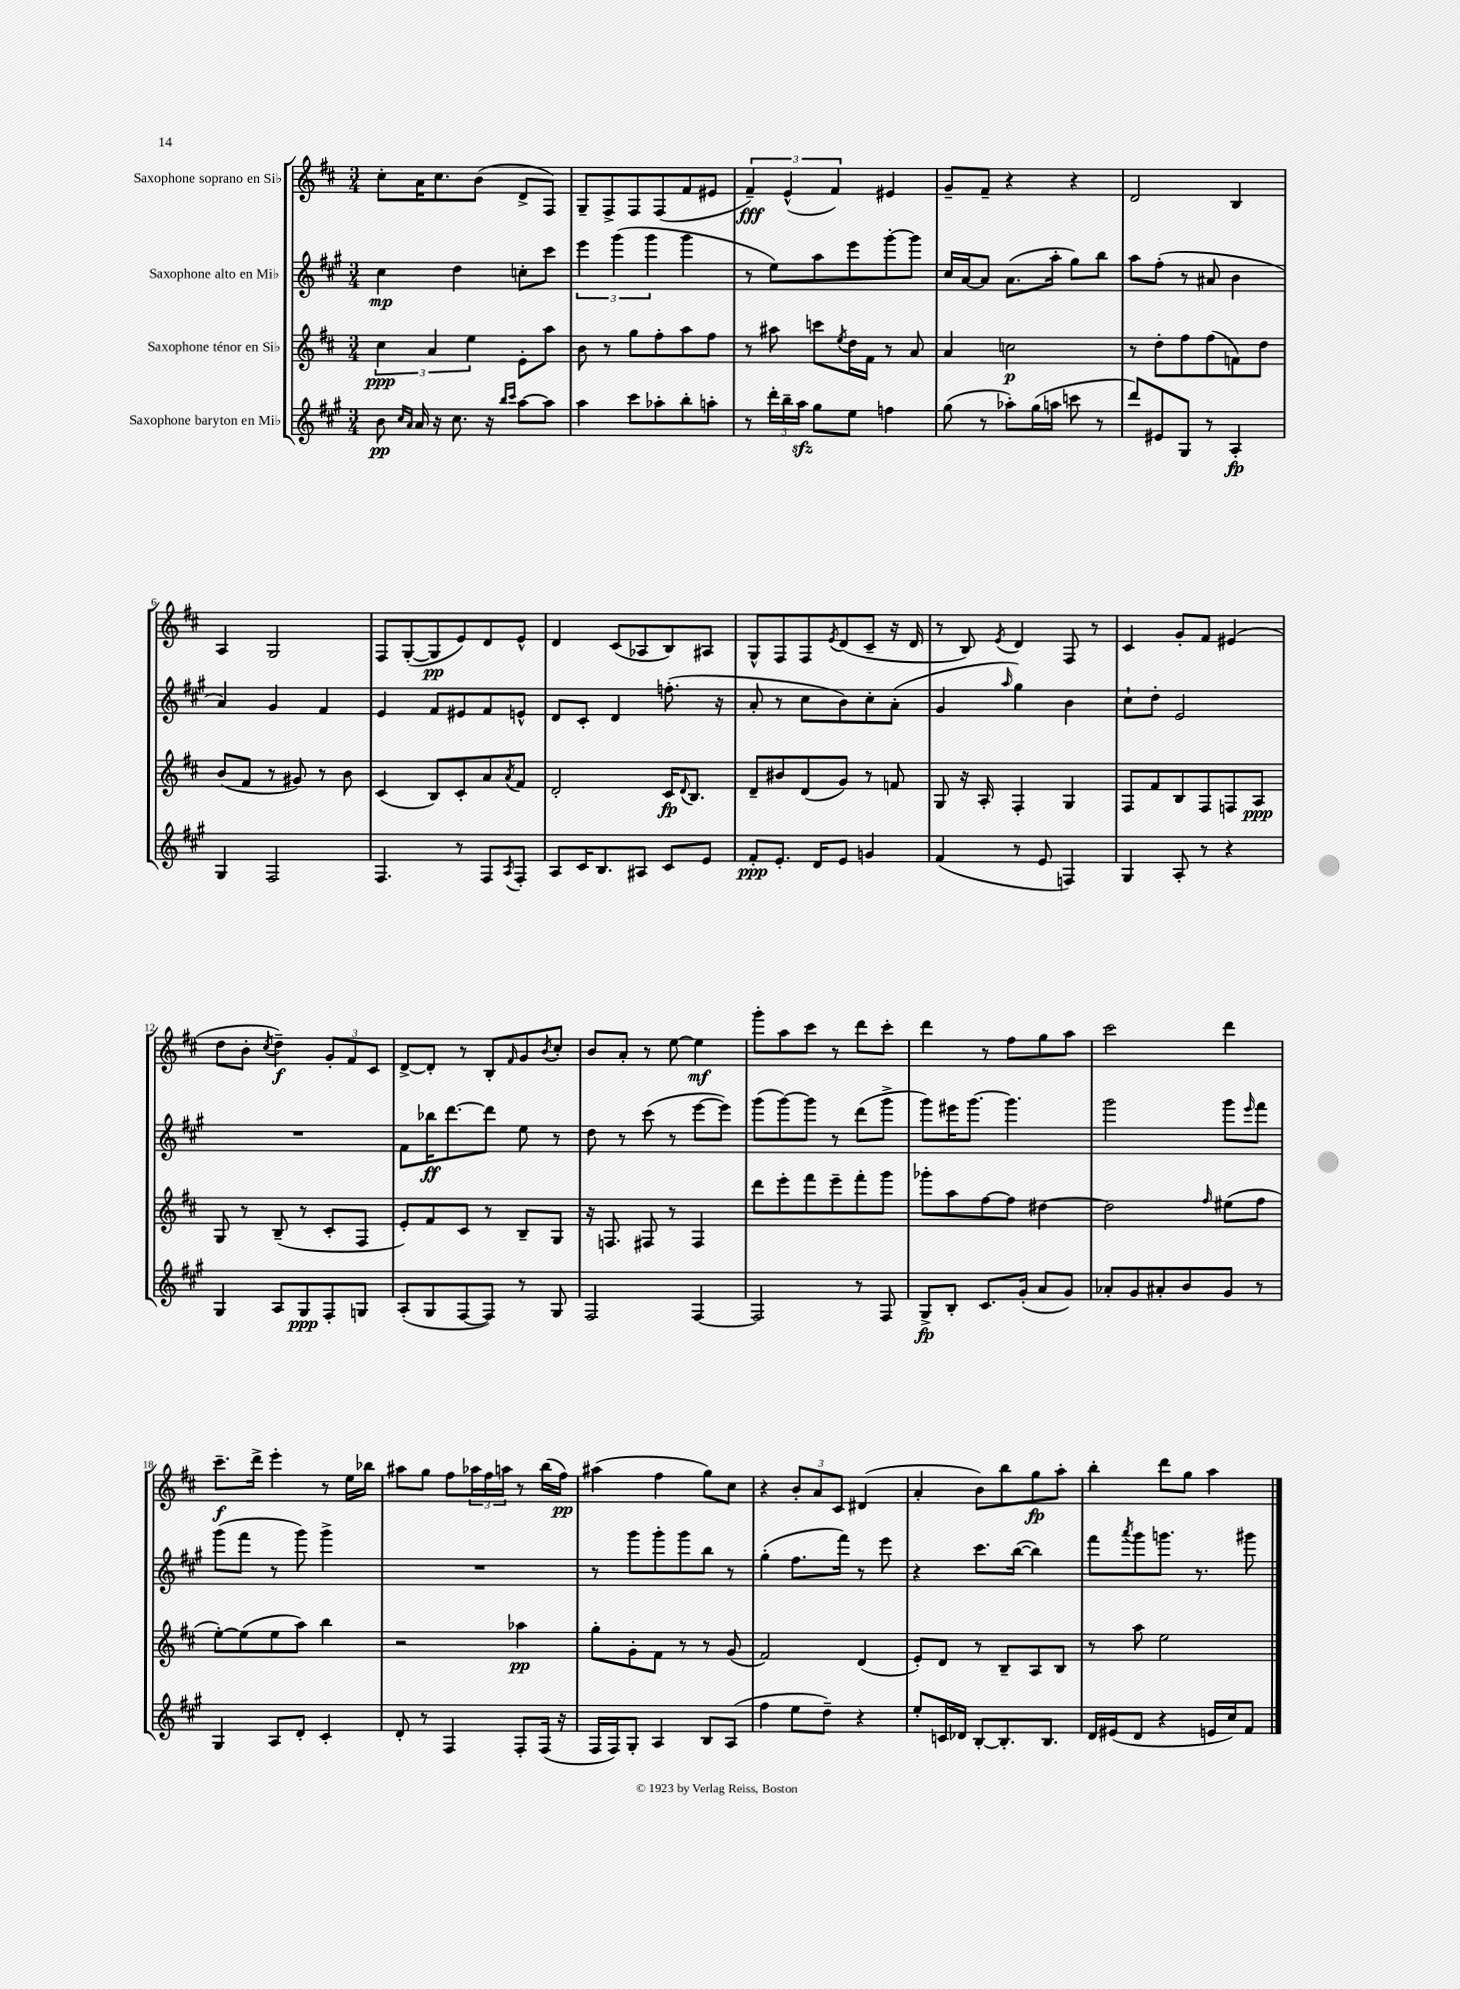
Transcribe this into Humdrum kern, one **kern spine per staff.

**kern	**dynam	**kern	**dynam	**kern	**dynam	**kern	**dynam
*part4	*part4	*part3	*part3	*part2	*part2	*part1	*part1
*staff4	*staff4	*staff3	*staff3	*staff2	*staff2	*staff1	*staff1
*I"Saxophone baryton en Mi♭	*	*I"Saxophone ténor en Si♭	*	*I"Saxophone alto en Mi♭	*	*I"Saxophone soprano en Si♭	*
*clefG2	*	*clefG2	*	*clefG2	*	*clefG2	*
*k[f#c#g#]	*	*k[f#c#]	*	*k[f#c#g#]	*	*k[f#c#]	*
*M3/4	*	*M3/4	*	*M3/4	*	*M3/4	*
=1	=1	=1	=1	=1	=1	=1	=1
8b\	pp	6cc#\	ppp	4cc#\	mp	8cc#'\L	.
16qqcc#/LL	.	.	.	.	.	.	.
16qqa/JJ	.	.	.	.	.	.	.
16a/	.	.	.	.	.	16a\K	.
.	.	6a/	.	.	.	.	.
16r	.	.	.	.	.	8.cc#\	.
8.cc#\	.	.	.	4dd\	.	.	.
.	.	6ee\	.	.	.	.	.
.	.	.	.	.	.	(8b\J	.
16r	.	.	.	.	.	.	.
16qqbb/LL	.	.	.	.	.	.	.
16qqccc#/JJ	.	.	.	.	.	.	.
[8aa\L	.	8e'\L	.	8ccn'\L	.	8d^/L	.
8aa\J]	.	8aa\J	.	8ccc#\J	.	8F#/J)	.
=2	=2	=2	=2	=2	=2	=2	=2
4aa\	.	8b\	.	6eee\	.	8G~/L	.
.	.	8r	.	.	.	8F#^/	.
.	.	.	.	(6ggg#\	.	.	.
8ccc#\L	.	8gg\L	.	.	.	8F#/	.
.	.	.	.	6ggg#\	.	.	.
8aa-X'\	.	8ff#'\	.	.	.	(8F#/	.
8bb'\	.	8aa\	.	4ggg#\	.	8f#/	.
8aan'\J	.	8ff#\J	.	.	.	8e#X/J	.
=3	=3	=3	=3	=3	=3	=3	=3
8r	.	8r	.	8r	.	6f#~/)	fff
24ddd'\LL	.	8aa#X\	.	8ee\L)	.	.	.
24bb~\	.	.	.	.	.	(6e^^/	.
24aazz\JJ	.	.	.	.	.	.	.
8gg#\L	.	8cccn\L	.	8aa\	.	.	.
.	.	.	.	.	.	6f#/)	.
.	.	8qee/	.	.	.	.	.
8ee\J	.	16dd\L	.	8eee\	.	.	.
.	.	16f#\JJ	.	.	.	.	.
4ffn\	.	8r	.	[8ggg#'\	.	4e#X/	.
.	.	8a/	.	8ggg#\J]	.	.	.
=4	=4	=4	=4	=4	=4	=4	=4
(8gg#\	.	4a/	.	16cc#/LL	.	8g~/L	.
.	.	.	.	[16a/J	.	.	.
8r	.	.	.	8a/J]	.	8f#~/J	.
8aa-X'\L)	.	2ccn\	p	(8.a\L	.	4r	.
(16gg#\L	.	.	.	.	.	.	.
16aan\JJ	.	.	.	16aa'\Jk	.	.	.
8cccn\	.	.	.	8gg#\L)	.	4r	.
8r	.	.	.	8bb\J	.	.	.
=5	=5	=5	=5	=5	=5	=5	=5
8ddd/L)	.	8r	.	8aa\L	.	2d/	.
8e#X/	.	8dd'\L	.	(8ff#'\J	.	.	.
8G#/J	.	8ff#\	.	8r	.	.	.
8r	.	(8ff#\	.	8a#X/	.	.	.
4A'/	fp	8fn\)	.	4b\	.	4B/	.
.	.	8dd\J	.	.	.	.	.
!!LO:LB:g=z
=6	=6	=6	=6	=6	=6	=6	=6
4G#/	.	(8b/L	.	4a/)	.	4A/	.
.	.	8f#/J	.	.	.	.	.
2F#/	.	8r	.	4g#/	.	2G/	.
.	.	8g#X/)	.	.	.	.	.
.	.	8r	.	4f#/	.	.	.
.	.	8b\	.	.	.	.	.
=7	=7	=7	=7	=7	=7	=7	=7
4.F#/	.	(4c#/	.	4e/	.	8F#/L	.
.	.	.	.	.	.	([8G'/	.
.	.	8B/L)	.	8f#/L	.	8G/]	pp
8r	.	8c#'/	.	8e#X/	.	8e/)	.
8F#/L	.	8a/	.	8f#/	.	8d/	.
8qA/	.	8qa/	.	.	.	.	.
8F#'/J	.	8f#/J	.	8en^^/J	.	8e^^/J	.
=8	=8	=8	=8	=8	=8	=8	=8
8A/L	.	2d'/	.	8d/L	.	4d/	.
16c#/K	.	.	.	8c#'/J	.	.	.
8.B/	.	.	.	.	.	.	.
.	.	.	.	4d/	.	(8c#/L	.
8A#X/J	.	.	.	.	.	8A-X/	.
8c#/L	.	16c#/KL	fp	(8.ffn'\	.	8B/)	.
.	.	8qqd/	.	.	.	.	.
.	.	8.B/J	.	.	.	.	.
8e/J	.	.	.	.	.	8A#X/J	.
.	.	.	.	16r	.	.	.
=9	=9	=9	=9	=9	=9	=9	=9
8f#'/L	ppp	8d~/L	.	8a'/	.	8G^^/L	.
8.e'/J	.	8b#X/	.	8r	.	8F#/	.
.	.	(8d/	.	8cc#\L	.	8F#/	.
16d/KL	.	.	.	.	.	.	.
.	.	.	.	.	.	8qe/	.
8e/J	.	8g/J)	.	8b\)	.	(8d/	.
4gn/	.	8r	.	8cc#'\	.	8c#~/J	.
.	.	8fn/	.	(8a'\J	.	16r	.
.	.	.	.	.	.	16d/	.
=10	=10	=10	=10	=10	=10	=10	=10
(4f#/	.	8G/	.	4g#/	.	8r	.
.	.	16r	.	.	.	8B/)	.
.	.	16A'/	.	.	.	.	.
.	.	.	.	16qqaa/	.	8qe/	.
8r	.	4F#'/	.	4gg#\)	.	4d/	.
8e/	.	.	.	.	.	.	.
4Fn/)	.	4G/	.	4b\	.	8F#/	.
.	.	.	.	.	.	8r	.
=11	=11	=11	=11	=11	=11	=11	=11
4G#/	.	8F#/L	.	8cc#`\L	.	4c#/	.
.	.	8f#/	.	8dd'\J	.	.	.
8A'/	.	8B/	.	2e/	.	8g'/L	.
8r	.	8F#/	.	.	.	8f#/J	.
4r	.	8Fn/	.	.	.	(4e#X/	.
.	.	8A/J	ppp	.	.	.	.
!!LO:LB:g=z
=12	=12	=12	=12	=12	=12	=12	=12
4G#/	.	8G/	.	2.r	.	8dd\L	.
.	.	8r	.	.	.	8b'\J	.
.	.	.	.	.	.	8qcc#/	.
8A/L	.	(8B~/	.	.	.	4dd~\)	f
8G#/	ppp	8r	.	.	.	.	.
8F#'/	.	8c#'/L	.	.	.	12g'/L	.
.	.	.	.	.	.	12f#/	.
8Gn/J	.	8F#/J	.	.	.	.	.
.	.	.	.	.	.	12c#/J	.
=13	=13	=13	=13	=13	=13	=13	=13
(8A'/L	.	8e'/L)	.	8f#\L	.	[8d^/L	.
8G#/	.	8f#/	.	16bb-X\K	ff	8d'/J]	.
.	.	.	.	[8.ddd\	.	.	.
[8F#/	.	8c#/J	.	.	.	8r	.
8F#/J])	.	8r	.	8ddd\J]	.	8B'/L	.
.	.	.	.	.	.	16qqf#/	.
8r	.	8B~/L	.	8ee\	.	8g/	.
.	.	.	.	.	.	8qb/	.
8G#/	.	8G/J	.	8r	.	8cc#'/J	.
=14	=14	=14	=14	=14	=14	=14	=14
2F#/	.	16r	.	8dd\	.	8b/L	.
.	.	8.Fn/	.	.	.	.	.
.	.	.	.	8r	.	8a'/J	.
.	.	8F#X/	.	(8ccc#\	.	8r	.
.	.	8r	.	8r	.	[8ee\	.
[4F#/	.	4F#/	.	[8eee\L	.	4ee\]	mf
.	.	.	.	8eee\J])	.	.	.
=15	=15	=15	=15	=15	=15	=15	=15
2F#/]	.	8ddd\L	.	(8ggg#\L	.	8ggg'\L	.
.	.	8eee'\	.	[8ggg#\)	.	8aa\	.
.	.	8fff#\	.	8ggg#\J]	.	8ccc#\J	.
.	.	8eee~\	.	8r	.	8r	.
8r	.	8fff#'\	.	(8ddd\L	.	8ddd\L	.
8F#/	.	8ggg\J	.	8ggg#^\J	.	8ccc#'\J	.
=16	=16	=16	=16	=16	=16	=16	=16
8G#^/L	fp	8ggg-X'\L	.	8ggg#\L)	.	4ddd\	.
8B'/J	.	8aa\	.	16eee#X\K	.	.	.
.	.	.	.	[8.ggg#\J	.	.	.
8.c#/L	.	[8ff#\	.	.	.	8r	.
.	.	8ff#\J]	.	4.ggg#\]	.	8ff#\L	.
(16g#'/Jk	.	.	.	.	.	.	.
8a/L	.	[4dd#X\	.	.	.	8gg\	.
8g#/J)	.	.	.	.	.	8aa\J	.
=17	=17	=17	=17	=17	=17	=17	=17
8a-X'/L	.	2dd#\]	.	2ggg#\	.	2ccc#\	.
8g#/	.	.	.	.	.	.	.
8a#X'/	.	.	.	.	.	.	.
8b/	.	.	.	.	.	.	.
.	.	16qqff#/	.	.	.	.	.
8g#/J	.	(8ee#X\L	.	8ggg#\L	.	4ddd\	.
.	.	.	.	16qqeee/	.	.	.
8r	.	8ff#\J	.	8fff#\J	.	.	.
!!LO:LB:g=z
=18	=18	=18	=18	=18	=18	=18	=18
4G#/	.	[8ee'\L)	.	(8ggg#\L	.	8.ccc#~\L	f
.	.	(8ee\]	.	8fff#\J	.	.	.
.	.	.	.	.	.	16ddd^\Jk	.
8A/L	.	8ee\	.	8r	.	4eee'\	.
8d'/J	.	8aa\J)	.	8ggg#\)	.	.	.
4c#'/	.	4bb\	.	4ggg#^\	.	8r	.
.	.	.	.	.	.	16ee\LL	.
.	.	.	.	.	.	16bb-X\JJ	.
=19	=19	=19	=19	=19	=19	=19	=19
8d'/	.	2r	.	2.r	.	8aa#X\L	.
8r	.	.	.	.	.	8gg\J	.
4F#/	.	.	.	.	.	8ff#\L	.
.	.	.	.	.	.	24aa-X\L	.
.	.	.	.	.	.	24ff#\	.
.	.	.	.	.	.	24aan\JJ	.
8F#'/L	.	4aa-X\	pp	.	.	8r	.
(16F#/Jk	.	.	.	.	.	(16bb\LL	.
16r	.	.	.	.	.	16ff#\JJ)	pp
=20	=20	=20	=20	=20	=20	=20	=20
16F#/LL	.	8gg'\L	.	8r	.	(4aa#X\	.
16F#/J)	.	.	.	.	.	.	.
8G#'/J	.	8g'\	.	8ggg#\L	.	.	.
4A/	.	8f#\J	.	8ggg#'\	.	4ff#\	.
.	.	8r	.	8ggg#\	.	.	.
8B/L	.	8r	.	8bb\J	.	8gg\L)	.
(8A/J	.	(8g/	.	8r	.	8cc#\J	.
=21	=21	=21	=21	=21	=21	=21	=21
4ff#\	.	2f#/)	.	(4gg#'\	.	4r	.
8ee\L	.	.	.	8.ff#\L	.	12b'/L	.
.	.	.	.	.	.	12a/	.
8dd~\J)	.	.	.	.	.	.	.
.	.	.	.	.	.	12c#/J	.
.	.	.	.	16fff#\Jk)	.	.	.
4r	.	(4d/	.	8r	.	(4d#X/	.
.	.	.	.	8eee\	.	.	.
=22	=22	=22	=22	=22	=22	=22	=22
8ee'/L	.	8e'/L)	.	4r	.	4a'/	.
16cn/L	.	8d/J	.	.	.	.	.
16d-X/JJ	.	.	.	.	.	.	.
[8B'/L	.	8r	.	8.ccc#\L	.	8b\L)	.
8.B'/]	.	8B~/L	.	.	.	8bb\	.
.	.	.	.	([16bb\Jk	.	.	.
.	.	8A/	.	4bb\])	.	8gg\	fp
8.B/J	.	.	.	.	.	.	.
.	.	8B/J	.	.	.	8aa'\J	.
=23	=23	=23	=23	=23	=23	=23	=23
16d/LL	.	8r	.	8fff#\L	.	4bb'\	.
(16e#X/J	.	.	.	.	.	.	.
.	.	.	.	8qaaa/	.	.	.
8d/J	.	8aa\	.	8ggg#\	.	.	.
4r	.	2ee\	.	8.gggn\J	.	8ddd\L	.
.	.	.	.	.	.	8gg\J	.
.	.	.	.	8.r	.	.	.
16en/LL	.	.	.	.	.	4aa\	.
16cc#/J)	.	.	.	.	.	.	.
8f#/J	.	.	.	8ggg#X\	.	.	.
==	==	==	==	==	==	==	==
*-	*-	*-	*-	*-	*-	*-	*-
